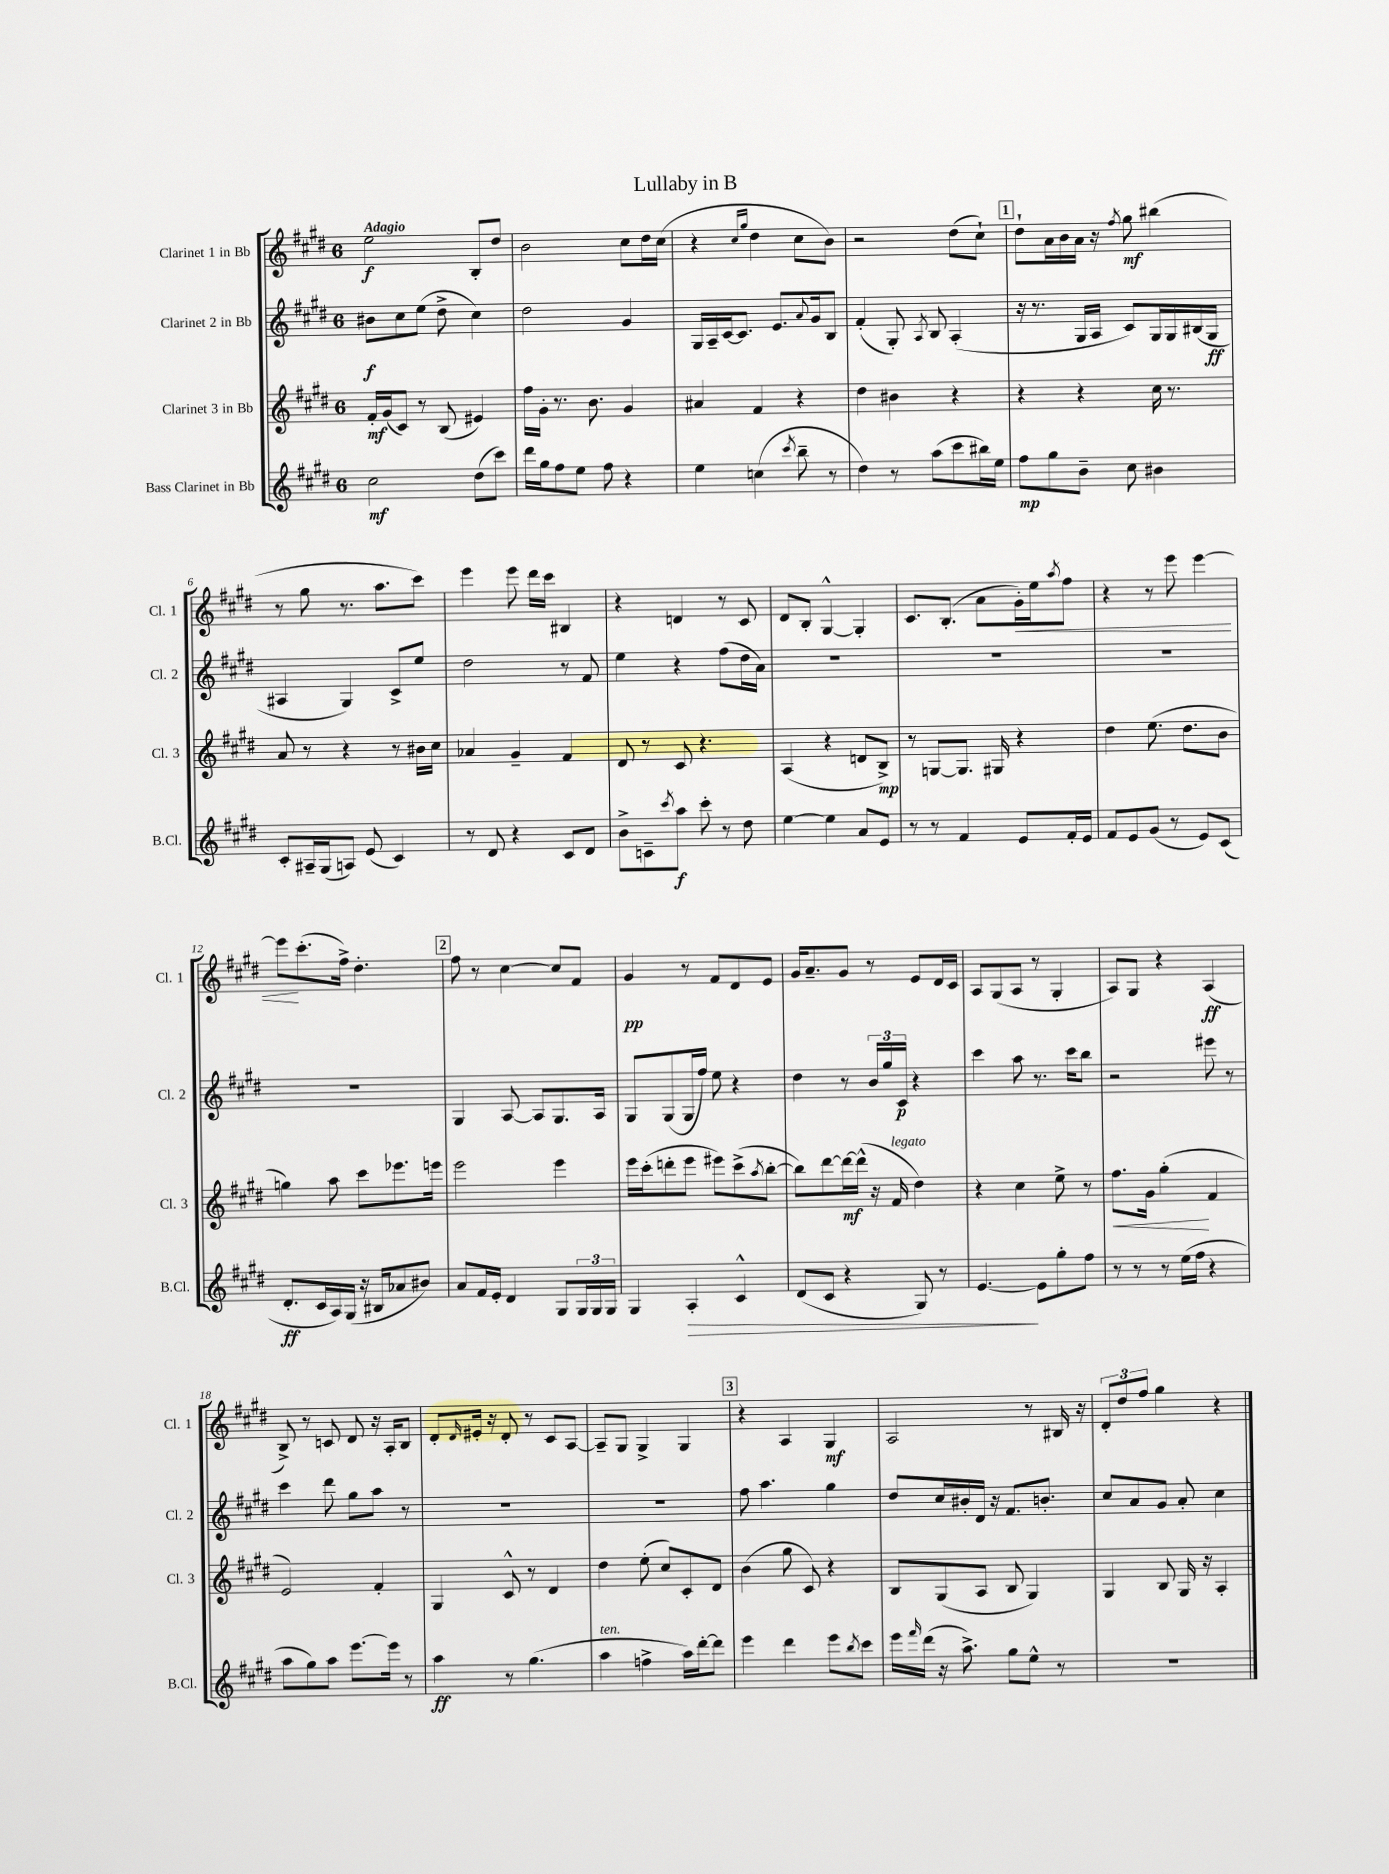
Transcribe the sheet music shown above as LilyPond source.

\header { title = "Lullaby in B" }
<<
\new StaffGroup <<
\new Staff = "s0" \with { instrumentName = "Clarinet 1 in Bb" shortInstrumentName = "Cl. 1" } {
    \clef treble \key e \major \once \override Staff.TimeSignature.style = #'single-digit \time 6/8 \tempo "Adagio"
    e''2\f b8-. dis''8 |
    b'2 cis''8 dis''16 cis''16( |
    r4 \grace { cis''16 gis''16 } dis''4 cis''8 b'8) |
    r2 dis''8( cis''8-!) |
    \mark \markup { \box "1" } dis''8-! a'16 b'16 a'16 r16 \acciaccatura { fis''8 } gis''8\mf bis''4( |
    r8 gis''8 r8. a''8. cis'''8) |
    e'''4 e'''8 dis'''16 cis'''16 bis4 |
    r4 d'4 r8 cis'8 |
    dis'8 b8-. gis4~-^ gis4-. |
    cis'8. b8.-.( a'8 gis'16-.\<) e''16 \acciaccatura { a''8 } fis''8 |
    r4 r8 e'''8 e'''4~ |
    e'''8\! cis'''8.-.( fis''16->) dis''4.-. |
    \mark \markup { \box "2" } fis''8 r8 cis''4~ cis''8 fis'8 |
    gis'4\pp r8 fis'8 dis'8 e'8 |
    gis'16 a'8.-- gis'8 r8 e'8 dis'16 cis'16 |
    a8 gis8( a8 r8 gis4-. |
    a8) gis8 r4 a4\ff( |
    b8->) r8 c'8 dis'8 r16 a16-. b8 |
    dis'8-. \grace { dis'16 } eis'16-. r16 dis'8-. r8 cis'8 a8~ |
    a8-- gis8 gis4-> gis4 |
    \mark \markup { \box "3" } r4 a4 gis4\mf |
    a2 r8 bis16 r16 |
    \tuplet 3/2 { dis'8-. dis''8 fis''8 } gis''4 r4 \bar "|." |
}
\new Staff = "s1" \with { instrumentName = "Clarinet 2 in Bb" shortInstrumentName = "Cl. 2" } {
    \clef treble \key e \major \once \override Staff.TimeSignature.style = #'single-digit \time 6/8
    bis'8\f cis''8 e''8( dis''8-> cis''4) |
    dis''2 gis'4 |
    gis16 a16-- cis'16~ cis'8. e'8. \appoggiatura { a'8 } gis'16 b8 |
    fis'4-.( gis8-.) \acciaccatura { a8 } b8 a4-.( |
    \mark \markup { \box "1" } r16 r8. gis16 a16 cis'8) gis16 gis16 bis16( gis16\ff |
    ais4 gis4) cis'8-> e''8 |
    dis''2 r8 fis'8 |
    e''4 r4 fis''8( dis''16 a'16) |
    R2. |
    R2. |
    R2. |
    R2. |
    \mark \markup { \box "2" } gis4 a8~ a8 gis8. a16 |
    gis8 gis8( gis16 fis''16) e''8 r4 |
    dis''4 r8 \tuplet 3/2 { b'16 gis''16 cis'16\p } r4 |
    cis'''4 a''8 r8. cis'''16 b''8 |
    r2 eis'''8 r8 |
    cis'''4 dis'''8 gis''8 a''8 r8 |
    R2. |
    R2. |
    \mark \markup { \box "3" } fis''8 a''4. gis''4 |
    dis''8 cis''16 bis'16-. dis'16 r16 fis'8. b'8.-. |
    cis''8 a'8 gis'8 a'8-. cis''4 \bar "|." |
}
\new Staff = "s2" \with { instrumentName = "Clarinet 3 in Bb" shortInstrumentName = "Cl. 3" } {
    \clef treble \key e \major \once \override Staff.TimeSignature.style = #'single-digit \time 6/8
    fis'16-.\mf gis'16( cis'8) r8 b8( eis'4) |
    fis''16 gis'16-. r8. b'8. gis'4 |
    ais'4 fis'4 r4 |
    dis''4 bis'4 r4 |
    \mark \markup { \box "1" } r4 r4 cis''16 r8. |
    a'8 r8 r4 r8 bis'16 cis''16 |
    aes'4 gis'4-- fis'4 |
    dis'8 r8 cis'8 r4. |
    a4( r4 d'8 b8->\mp) |
    r8 g8~ g8. gis16 r4 |
    dis''4 e''8.( dis''8. b'8 |
    g''4) a''8 cis'''8 ees'''8. e'''16 |
    \mark \markup { \box "2" } e'''2 e'''4 |
    e'''16 cis'''16-.( d'''8-. e'''8 eis'''8) cis'''8->( \acciaccatura { a''8 } b''8~-. |
    b''8) dis'''8~ dis'''16~\mf dis'''16-^( r16 fis'16^\markup { \italic "legato" } dis''4) |
    r4 cis''4 e''8-> r8 |
    fis''8.\< gis'16 gis''4-.\!( fis'4 |
    e'2) fis'4-. |
    gis4 cis'8-^ r8 dis'4 |
    dis''4 e''8-.( cis''8) cis'8-. dis'8 |
    \mark \markup { \box "3" } b'4( gis''8 cis'8) r4 |
    b8 gis8( a8 b8 gis4) |
    gis4 b8 gis16 r16 a4-. \bar "|." |
}
\new Staff = "s3" \with { instrumentName = "Bass Clarinet in Bb" shortInstrumentName = "B.Cl." } {
    \clef treble \key e \major \once \override Staff.TimeSignature.style = #'single-digit \time 6/8
    cis''2\mf dis''8( cis'''8) |
    dis'''16 gis''16 fis''8 e''8 fis''8 r4 |
    e''4 c''4( \acciaccatura { cis'''8 } b''8-- r8 |
    dis''4) r8 a''8( cis'''8 bis''16) e''16 |
    \mark \markup { \box "1" } fis''8\mp gis''8 b'8-- cis''8 bis'4 |
    cis'8-. ais16-- gis16( a8) e'8( cis'4) |
    r8 dis'8 r4 cis'8 dis'8 |
    b'8-> c'8-- \acciaccatura { cis'''8 } a''8\f cis'''8-. r8 dis''8 |
    e''4~ e''4 a'8 e'8 |
    r8 r8 fis'4 e'8 fis'16-. e'16 |
    fis'8 e'8 gis'8( r8 e'8) cis'8( |
    dis'8.-.\ff cis'16 a16) gis16( r16 bis16 aes'8 bis'8) |
    \mark \markup { \box "2" } a'8 fis'16 e'16-. dis'4 gis8 \tuplet 3/2 { gis16 gis16 gis16 } |
    gis4 a4-.\> cis'4-^ |
    dis'8( cis'8 r4 gis8) r8 |
    e'4.~\! e'8 gis''8-. fis''8 |
    r8 r8 r8 e''16( fis''16 r4 |
    a''8 gis''8) a''8 e'''8.~ e'''16 r8 |
    a''4\ff r8 gis''4.( |
    a''4^\markup { \italic "ten." } f''4-> a''16) dis'''16~-. dis'''8 |
    \mark \markup { \box "3" } e'''4 dis'''4 e'''8 \acciaccatura { b''8 } cis'''8 |
    e'''16 \grace { fis'''16 } dis'''16( r16 a''8.->) gis''8 e''8-^ r8 |
    R2. \bar "|." |
}
>>
>>
